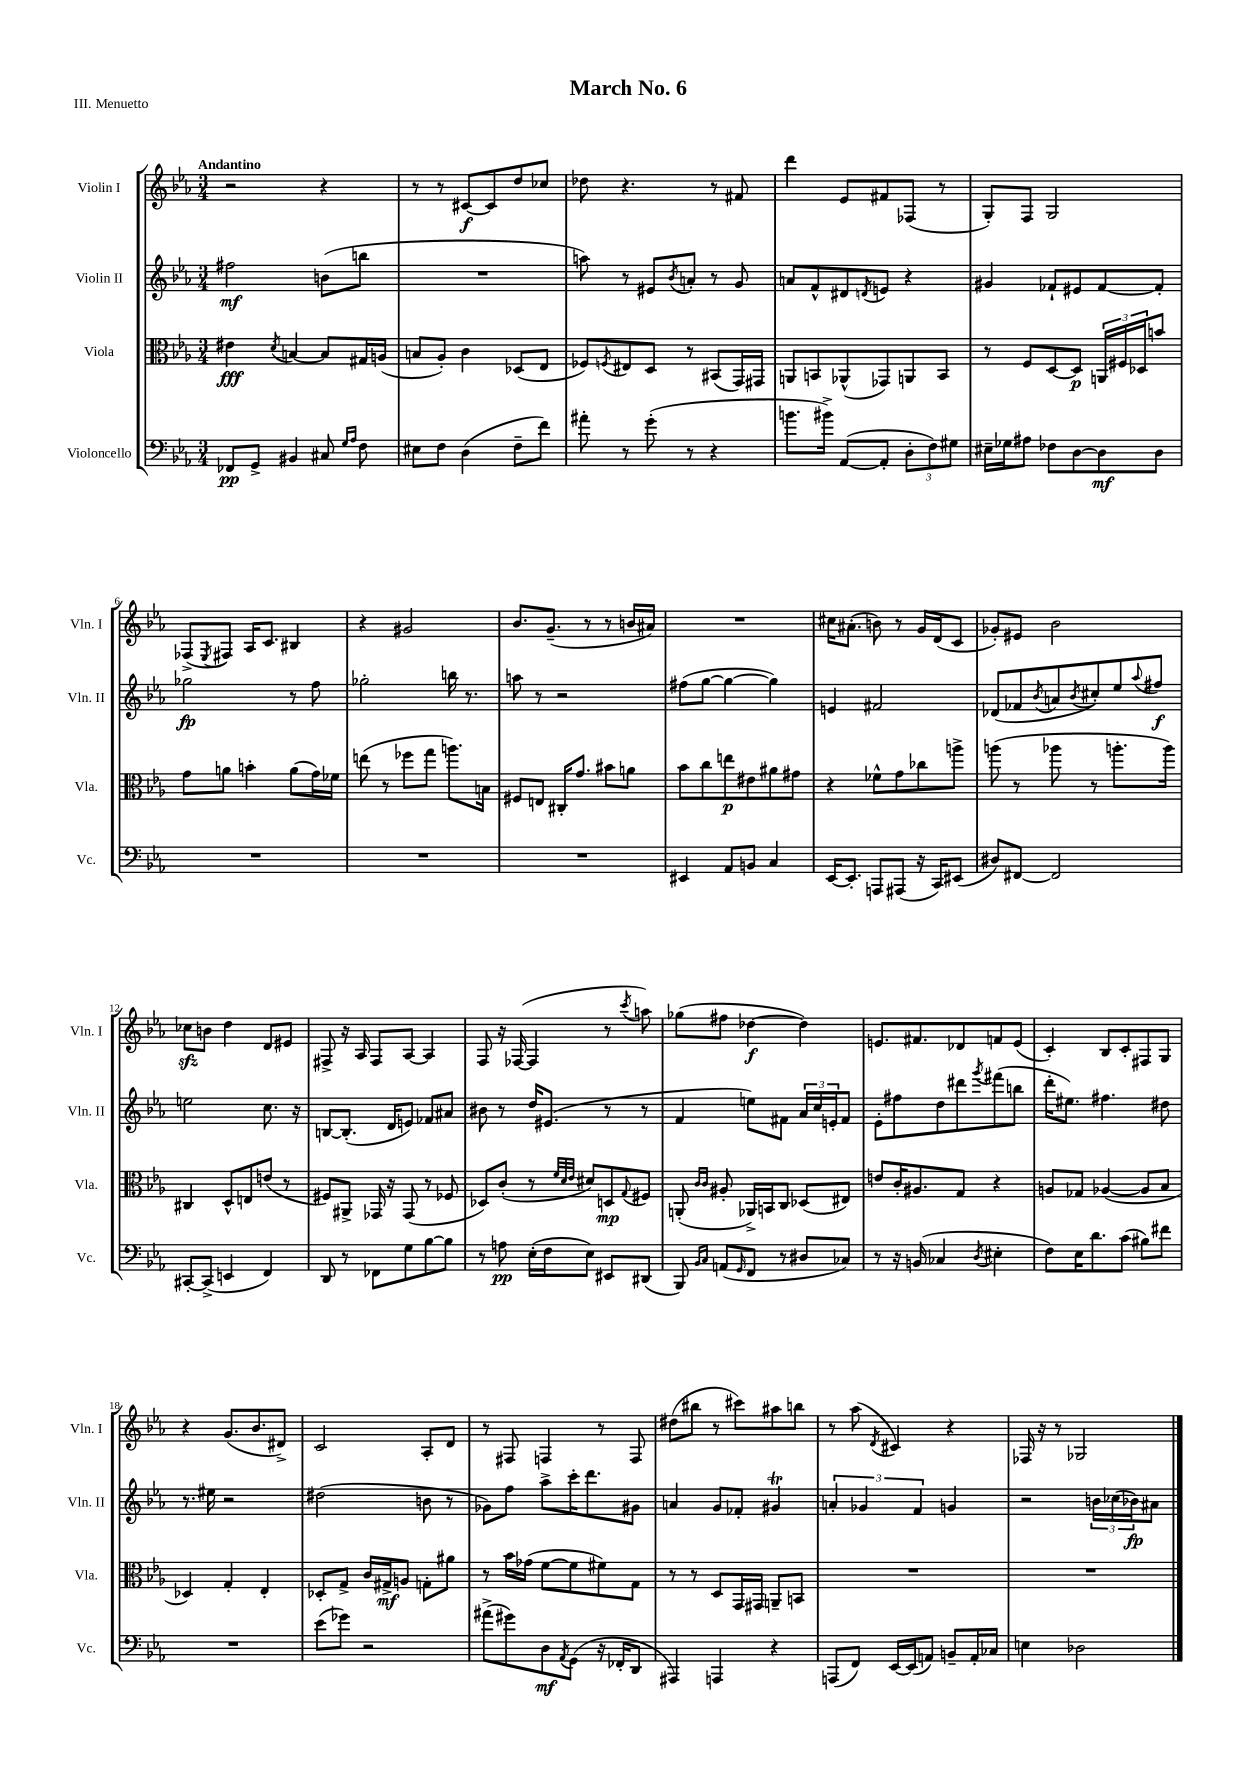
\header { title = "March No. 6" piece = "III. Menuetto" }
<<
\new StaffGroup <<
\new Staff = "s0" \with { instrumentName = "Violin I" shortInstrumentName = "Vln. I" } {
    \clef treble \key ees \major \numericTimeSignature \time 3/4 \tempo "Andantino"
    r2 r4 |
    r8 r8 cis'8~\f cis'8 d''8 ces''8 |
    des''8 r4. r8 fis'8 |
    d'''4 ees'8 fis'8 fes8( r8 |
    g8-.) f8 g2 |
    fes8->( \acciaccatura { ees8 } fis8) aes16 c'8. bis4 |
    r4 gis'2 |
    bes'8. g'8.--( r8 r8 b'16 ais'16) |
    R2. |
    cis''16 ais'8.-.( b'8) r8 g'16 d'16( c'8 |
    ges'8-.) eis'8 bes'2 |
    ces''8\sfz b'8 d''4 d'8 eis'8 |
    fis8-> r16 aes16 fis8 aes8~ aes4 |
    f8 r16 fes16~( fes4 r8 \acciaccatura { c'''8 } a''8) |
    ges''8( fis''8 des''4~\f des''4) |
    e'8. fis'8. des'8 f'8 e'8( |
    c'4-.) bes8 c'8-. fis8 g8 |
    r4 g'8.( bes'8. dis'8->) |
    c'2 aes8-. d'8 |
    r8 fis8 f4 r8 f8 |
    dis''8( bis''8 r8 cis'''8) ais''8 b''8 |
    r8 aes''8( \acciaccatura { d'8 } cis'4) r4 |
    fes16 r16 r8 ges2 \bar "|." |
}
\new Staff = "s1" \with { instrumentName = "Violin II" shortInstrumentName = "Vln. II" } {
    \clef treble \key ees \major \numericTimeSignature \time 3/4
    fis''2\mf b'8( b''8 |
    R2. |
    a''8) r8 eis'8 \acciaccatura { bes'8 } a'8-. r8 g'8 |
    a'8 f'8-^ dis'8 \acciaccatura { d'8 } e'8 r4 |
    gis'4 fes'8-! eis'8 fes'8~ fes'8-. |
    ges''2\fp r8 f''8 |
    ges''2-. b''16 r8. |
    a''8 r8 r2 |
    fis''8( g''8~ g''4~ g''4) |
    e'4 fis'2 |
    des'8( fes'8 \acciaccatura { bes'8 } a'8 \acciaccatura { bes'8 } cis''8-.) ees''8 \appoggiatura { aes''8 } fis''8\f |
    e''2 c''8. r16 |
    b8~ b8.-.( d'16 e'8) fes'8 ais'8 |
    bis'8 r8 d''16 eis'8.( r8 r8 |
    f'4 e''8) fis'8 \tuplet 3/2 { aes'16 c''16 e'16-. } fis'8 |
    ees'8-. fis''8 d''8 dis'''8 \acciaccatura { g'''8 } fis'''8( b''8 |
    d'''16-. eis''8.) fis''4. dis''8 |
    r8. eis''16 r2 |
    dis''2( b'8 r8 |
    ges'8) f''8 aes''8-> c'''16-. d'''8. gis'8 |
    a'4 g'8 fes'8-. gis'4\trill |
    \tuplet 3/2 { a'4-. ges'4 f'4 } g'4 |
    r2 \tuplet 3/2 { b'16 ces''16( bes'16\fp) } ais'8 \bar "|." |
}
\new Staff = "s2" \with { instrumentName = "Viola" shortInstrumentName = "Vla." } {
    \clef alto \key ees \major \numericTimeSignature \time 3/4
    eis'4\fff \acciaccatura { d'8 } b4~ b8 gis16 a16( |
    b8 aes8-.) c'4 des8( ees8 |
    fes8) \acciaccatura { f8 } eis8 d8 r8 bis,8( g,16) gis,16 |
    a,8 b,8 aes,8-^( ges,8) a,8 b,8 |
    r8 f8 d8~ d8\p \tuplet 3/2 { a,16 fis16 des16 } b'8 |
    g'8 a'8 b'4-. a'8( g'16) fes'16 |
    e''8( r8 fes''8 g''8 a''8.) b16 |
    fis8 e8 cis16-. g'8. bis'8 a'8 |
    bes'8 c''8 e''8\p eis'8 ais'8 gis'8 |
    r4 fes'8-^ g'8 ces''8 a''8-> |
    a''8( r8 aes''8 r8 a''8.-. a''16) |
    cis4 d8-^ e8 e'8( r8 |
    fis8) ais,8-> ges,16 r16 ges,8( r8 fes8 |
    des8) c'8-.( r8 \grace { f'32 d'32 ees'32 } dis'8) d8\mp \appoggiatura { g8 } fis8 |
    a,8-.( \grace { c'16 c'16 } ais8-. aes,16->) b,16 c8 des8( eis8) |
    e'8 c'16-. ais8. g8 r4 |
    a8 ges8 aes4~( aes8 bes8 |
    des4) g4-. ees4-. |
    des8-. g8-> c'16 gis16->\mf a8 g8-. ais'8 |
    r8 bes'16 ges'16( f'8~ f'8 fis'8) g8 |
    r8 r8 d8 g,16 gis,16 a,8-- b,8 |
    R2. |
    R2. \bar "|." |
}
\new Staff = "s3" \with { instrumentName = "Violoncello" shortInstrumentName = "Vc." } {
    \clef bass \key ees \major \numericTimeSignature \time 3/4
    fes,8\pp g,8-> bis,4 cis8 \grace { g16 aes16 } f8 |
    eis8 f8 d4( f8-- f'8) |
    ais'8-. r8 g'8-.( r8 r4 |
    b'8. bis'16->) aes,8~( aes,8-. \tuplet 3/2 { d8-. f8) gis8 } |
    eis16-- ges16 ais8 fes8 d8~ d8\mf d8 |
    R2. |
    R2. |
    R2. |
    eis,4 aes,8 b,8 c4 |
    ees,16~ ees,8.-. a,,8 ais,,8( r16 c,16) eis,8( |
    dis8) fis,8~ fis,2 |
    cis,8~-. cis,8->( e,4 f,4) |
    d,8 r8 fes,8 g8 bes8~ bes8 |
    r8 a8\pp ees16-.( f16 ees8) eis,8 dis,8( |
    bes,,8) \grace { bes,16 c16 } a,8( \grace { g,16 } f,8 r8 dis8 ces8) |
    r8 r16 b,16( ces4 \acciaccatura { d8 } eis4-. |
    f8) ees16 d'8. c'8( bis8) fis'8 |
    R2. |
    ees'8( ges'8) r2 |
    ais'8->( gis'8) d8\mf \acciaccatura { aes,8 } g,8( r16 fes,16-. d,8 |
    ais,,4) a,,4 r4 |
    a,,8( f,8) ees,16~ ees,16( a,8) b,8-- a,16-. ces16 |
    e4 des2 \bar "|." |
}
>>
>>
